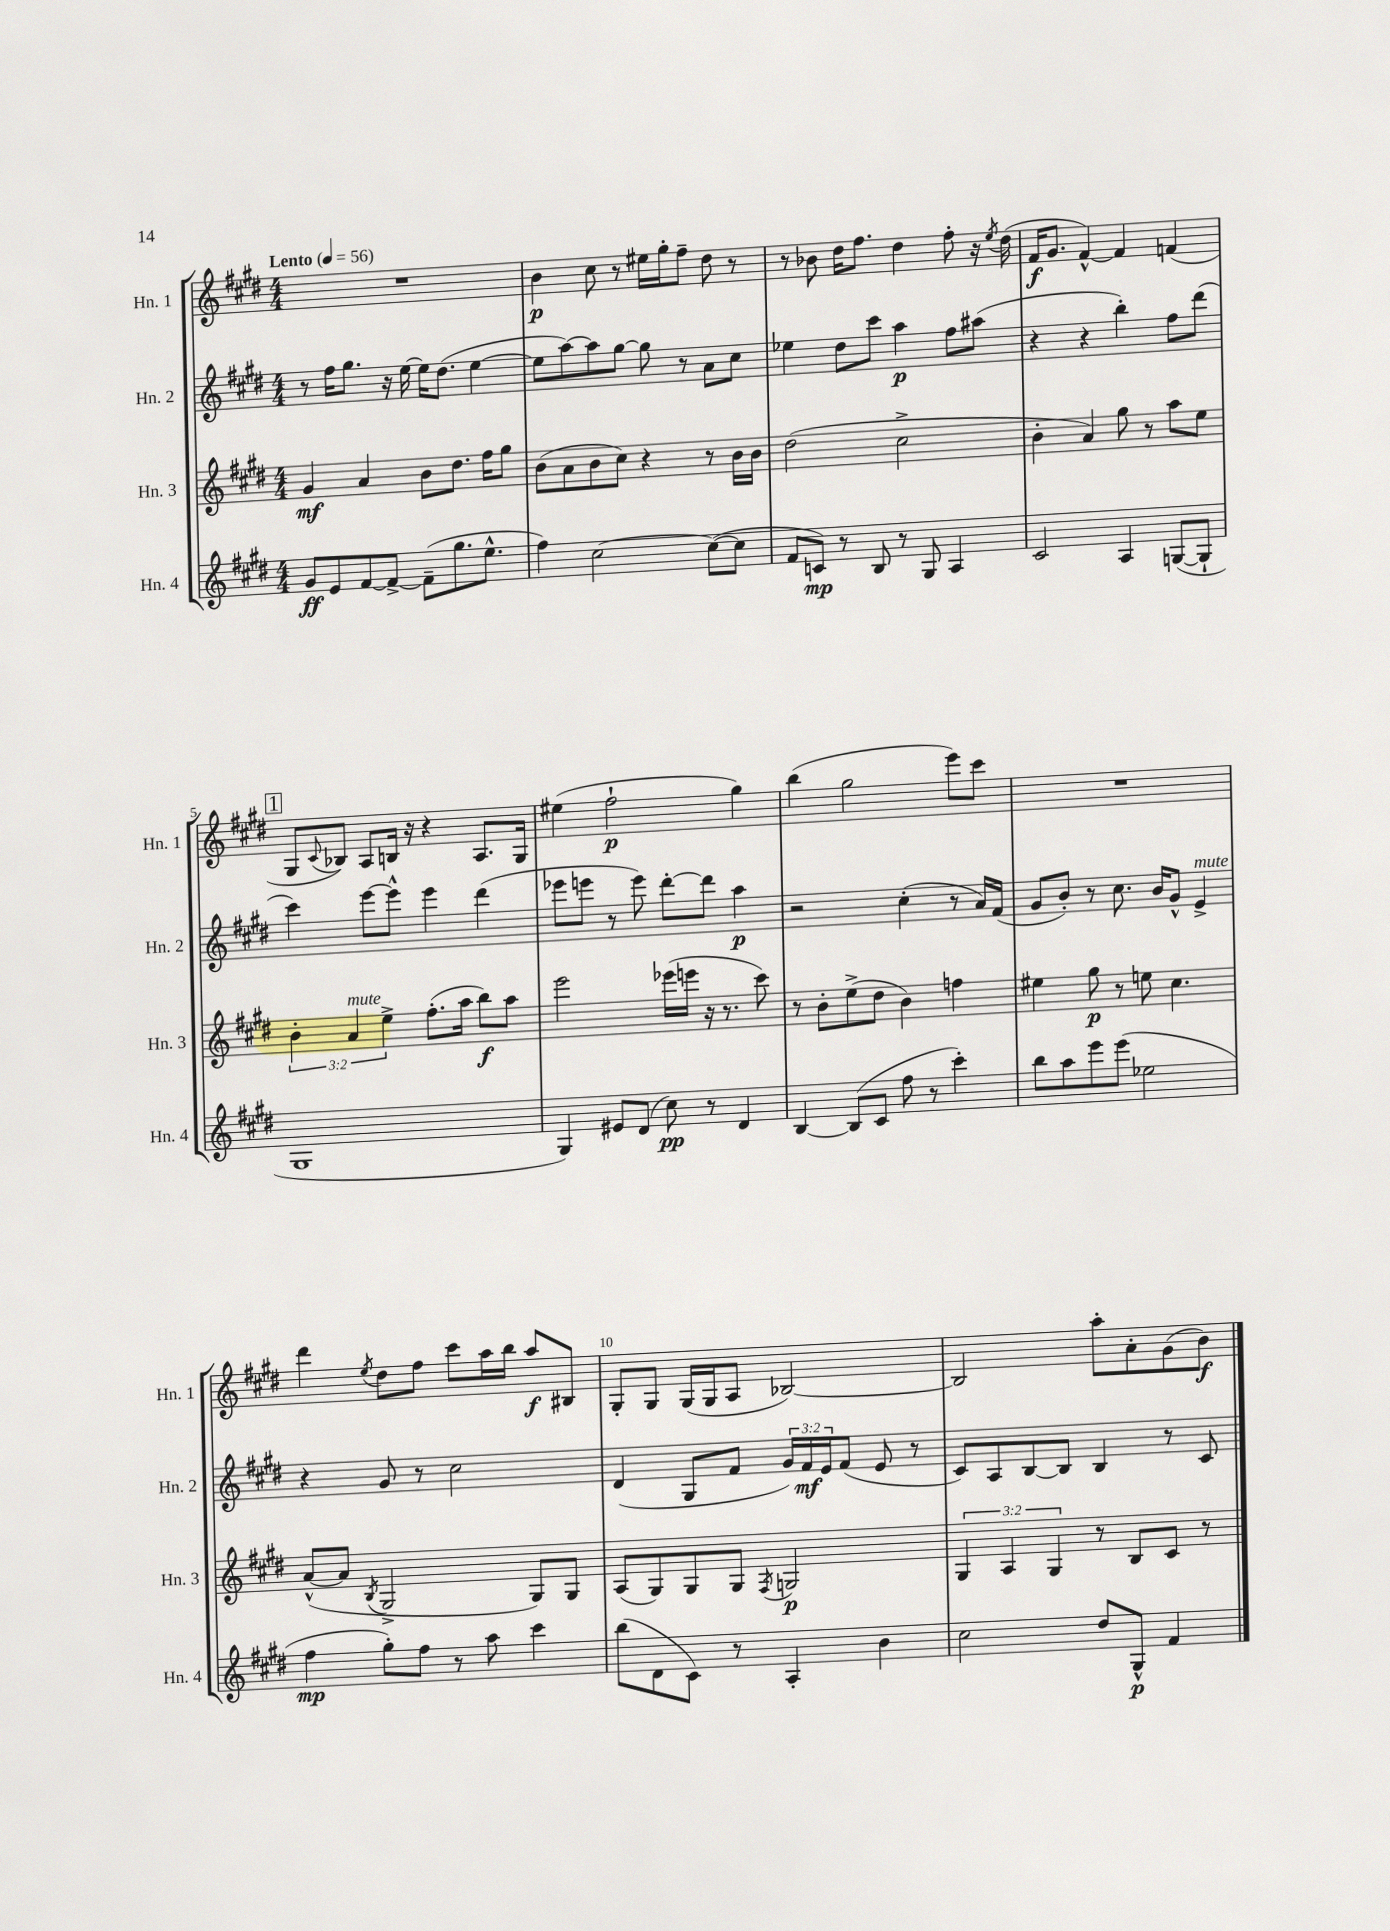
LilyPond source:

<<
\new StaffGroup <<
\new Staff = "s0" \with { instrumentName = "Hn. 1" shortInstrumentName = "Hn. 1" } {
    \clef treble \key e \major \numericTimeSignature \time 4/4 \tempo "Lento" 4 = 56
    R1 |
    b'4\p cis''8 r8 eis''16 gis''16-. fis''8-- dis''8 r8 |
    r8 bes'8 dis''16 fis''8. dis''4 fis''8-. r16 \acciaccatura { e''8 } dis''16( |
    fis'16\f gis'8. fis'4~-^) fis'4 f'4( |
    \mark \markup { \box "1" } gis8 \appoggiatura { cis'8 } bes8) a8 b16 r16 r4 a8. gis16 |
    eis''4( fis''2-!\p gis''4) |
    b''4( gis''2 e'''8) cis'''8 |
    R1 |
    dis'''4 \acciaccatura { e''8 } dis''8 fis''8 cis'''8 a''16 b''16 a''8\f bis8 |
    gis8-. gis8 gis16( gis16 a8 bes2~) |
    bes2 a''8-. a'8-. gis'8( b'8\f) \bar "|." |
}
\new Staff = "s1" \with { instrumentName = "Hn. 2" shortInstrumentName = "Hn. 2" } {
    \clef treble \key e \major \numericTimeSignature \time 4/4 \override Staff.TupletNumber.text = #tuplet-number::calc-fraction-text
    r8 fis''16 gis''8. r16 e''16~ e''16 dis''8.( e''4~ |
    e''8 a''8~) a''8 gis''8~ gis''8 r8 a'8 cis''8 |
    ees''4 dis''8 cis'''8 a''4\p fis''8 ais''8( |
    r4 r4 b''4-.) fis''8 dis'''8( |
    \mark \markup { \box "1" } cis'''4) e'''8~ e'''8-^ e'''4 dis'''4( |
    ees'''8 e'''8 r8 e'''8) dis'''8~-. dis'''8 a''4\p |
    r2 cis''4-.( r8 a'16) fis'16( |
    gis'8 b'8-.) r8 cis''8. b'16 gis'8-^ e'4->^\markup { \italic "mute" } |
    r4 gis'8 r8 cis''2 |
    dis'4( gis8 fis'8 \tuplet 3/2 { gis'16) fis'16\mf e'16 } fis'8( e'8 r8 |
    cis'8) a8 b8~ b8 b4 r8 cis'8 \bar "|." |
}
\new Staff = "s2" \with { instrumentName = "Hn. 3" shortInstrumentName = "Hn. 3" } {
    \clef treble \key e \major \numericTimeSignature \time 4/4 \override Staff.TupletNumber.text = #tuplet-number::calc-fraction-text
    gis'4\mf a'4 b'8 dis''8. fis''16 gis''8 |
    b'8( a'8 b'8 cis''8) r4 r8 b'16 b'16 |
    dis''2( cis''2-> |
    b'4-. a'4) gis''8 r8 a''8 e''8 |
    \mark \markup { \box "1" } \tuplet 3/2 { b'4-. a'4^\markup { \italic "mute" } e''4-> } fis''8.-.( a''16 b''8\f) a''8 |
    e'''2 ees'''16( e'''16 r16 r8. cis'''8) |
    r8 b'8-. e''8->( dis''8 b'4) f''4 |
    eis''4 gis''8\p r8 e''8 cis''4. |
    a'8~-^( a'8 \acciaccatura { b8 } gis2-> gis8) gis8 |
    a8( gis8) gis8 gis8 \acciaccatura { fis8 } g2\p |
    \tuplet 3/2 { gis4 a4 gis4 } r8 b8 cis'8 r8 \bar "|." |
}
\new Staff = "s3" \with { instrumentName = "Hn. 4" shortInstrumentName = "Hn. 4" } {
    \clef treble \key e \major \numericTimeSignature \time 4/4
    gis'8\ff e'8 fis'8~ fis'8~-> fis'8--( gis''8. e''8.-^ |
    fis''4) cis''2~ cis''8~( cis''8 |
    fis'8 c'8\mp) r8 b8 r8 gis8 a4 |
    cis'2 a4 g8~( g8-! |
    \mark \markup { \box "1" } gis1 |
    gis4) eis'8 dis'8( cis''8\pp) r8 dis'4 |
    b4~ b8( cis'8 fis''8 r8 cis'''4-.) |
    b''8 a''8 e'''8 e'''8( ees''2 |
    fis''4\mp gis''8-.) fis''8 r8 a''8 cis'''4 |
    b''8( dis'8 cis'8) r8 a4-. b'4 |
    cis''2 dis''8 gis8-^\p fis'4 \bar "|." |
}
>>
>>
\layout { \context { \Score \override BarNumber.break-visibility = ##(#f #t #t) barNumberVisibility = #(every-nth-bar-number-visible 5) } }
